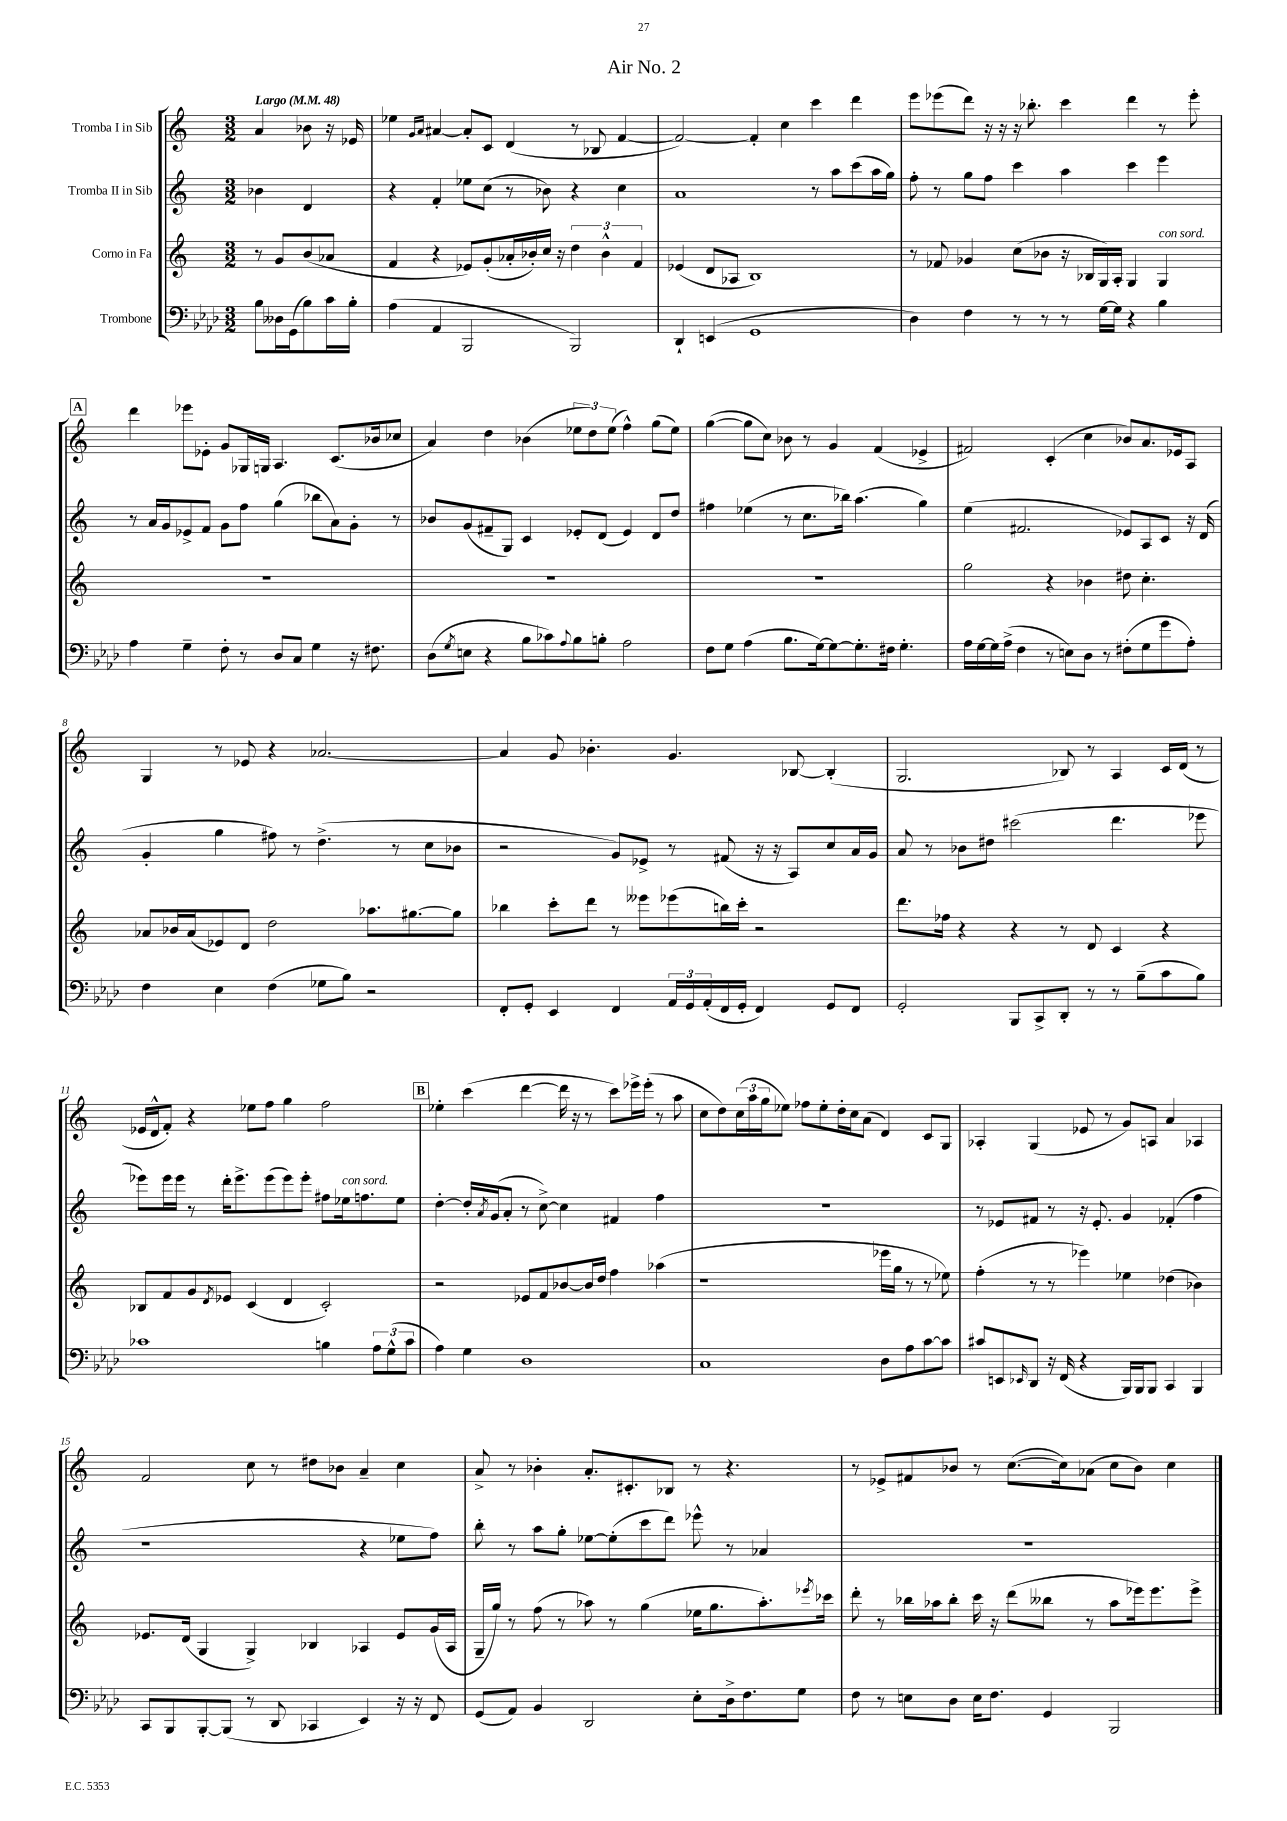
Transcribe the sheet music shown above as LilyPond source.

\header { title = "Air No. 2" }
<<
\new StaffGroup <<
\new Staff = "s0" \with { instrumentName = "Tromba I in Sib" } {
    \clef treble \key c \major \numericTimeSignature \time 3/2 \partial 2 \tempo "Largo" 4 = 48
    a'4 bes'8 r16 ees'16 |
    ees''4 \grace { g'16 a'16 } ais'4~ ais'8-. c'8 d'4( r8 bes8 f'4~ |
    f'2~) f'4-. c''4 c'''4 d'''4 |
    e'''8 ees'''8( d'''8) r16 r16 r16 bes''8.-. c'''4 d'''4 r8 ees'''8-. |
    \mark \markup { \box "A" } d'''4 ees'''8 ees'8-. g'8 ges16 g16 a4. c'8.( bes'16 ces''8 |
    a'4) d''4 bes'4( \tuplet 3/2 { ees''8 d''8) ees''8( } f''4-^) g''8( ees''8) |
    g''4~( g''8 c''8) bes'8 r8 g'4 f'4( ees'4-> |
    fis'2) c'4-.( c''4 bes'8) a'8. ees'16 a8 |
    g4 r8 ees'8 r4 aes'2.~ |
    aes'4 g'8 bes'4.-. g'4. bes8~ bes4-.( |
    g2. bes8) r8 a4 c'16 d'16( r8 |
    ees'16 d'16-^ f'8-.) r4 ees''8 f''8 g''4 f''2 |
    \mark \markup { \box "B" } ees''4-. c'''4( d'''4~ d'''16 r16 r8 c'''8) ees'''16-> ees'''16-.( r8 a''8 |
    c''8 d''8) \tuplet 3/2 { c''16( a''16 g''16 } ees''8) fes''8 ees''8-. d''16-. c''16 a'8( d'4) c'8 g8 |
    aes4-. g4( ees'8 r8 g'8) a8 a'4 aes4 |
    f'2 c''8 r8 dis''8 bes'8 a'4-- c''4 |
    a'8-> r8 bes'4-. a'8.-. cis'8.-. bes8 r8 r4. |
    r8 ees'8-> fis'8 bes'8 r8 c''8.~( c''16) aes'8( c''8 bes'8) c''4 \bar "|." |
}
\new Staff = "s1" \with { instrumentName = "Tromba II in Sib" } {
    \clef treble \key c \major \numericTimeSignature \time 3/2 \partial 2
    bes'4 d'4 |
    r4 f'4-. ees''8 c''8( r8 bes'8) r4 c''4 |
    a'1 r8 a''8 c'''8( a''16 g''16) |
    f''8-. r8 g''8 f''8 c'''4 a''4 c'''4 e'''4 |
    \mark \markup { \box "A" } r8 a'16 g'16 ees'8-> f'8 g'8 f''8 g''4( bes''8 a'8) g'8-. r8 |
    bes'8 g'8( fis'8-- g8) c'4 ees'8-. d'8( ees'4) d'8 d''8 |
    fis''4 ees''4( r8 c''8. bes''16) a''4.( g''4) |
    e''4( fis'2. ees'8) a8 c'8 r16 d'16( |
    g'4-. g''4 fis''8) r8 d''4.->( r8 c''8 bes'8 |
    r2 g'8) ees'8-> r8 fis'8( r16 r16 a8) c''8 a'16 g'16 |
    a'8 r8 bes'8 dis''8 cis'''2( d'''4. ees'''8 |
    ees'''8) ees'''16 ees'''16 r8 d'''16-. ees'''8.-> ees'''8( ees'''8) ees'''8-. fis''8 ees''16^\markup { \italic "con sord." } f''8. ees''8 |
    \mark \markup { \box "B" } d''4~-. d''16-. \acciaccatura { a'8 } g'16( a'8-. r8 c''8~->) c''4 fis'4 f''4 |
    R1. |
    r8 ees'8 fis'8 r8 r16 ees'8.-. g'4 fes'4-.( f''4 |
    r1 r4 ees''8 f''8) |
    b''8-. r8 a''8 g''8-. ees''8~ ees''8-.( c'''8 d'''8) ees'''8-^ r8 aes'4 |
    R1. \bar "|." |
}
\new Staff = "s2" \with { instrumentName = "Corno in Fa" } {
    \clef treble \key c \major \numericTimeSignature \time 3/2 \partial 2
    r8 g'8 b'8( aes'8 |
    f'4 r4 ees'8) g'8-.( aes'16-. bes'16-.) c''16 r16 \tuplet 3/2 { d''4 bes'4-^ f'4 } |
    ees'4( d'8 aes8 b1) |
    r8 fes'8 ges'4 c''8( bes'8 r16 bes16 g16) a16-. g4 g4^\markup { \italic "con sord." } |
    \mark \markup { \box "A" } R1. |
    R1. |
    R1. |
    g''2 r4 bes'4 dis''8 c''4.-. |
    aes'8 bes'16 aes'16( ees'8) d'8 d''2 aes''8. gis''8.~ gis''8 |
    bes''4 c'''8-. d'''8 r8 eeses'''8 ees'''8( b''16) c'''16-. r2 |
    d'''8. fes''16 r4 r4 r8 d'8 c'4 r4 |
    bes8 f'8 g'8 \acciaccatura { d'8 } ees'8 c'4( d'4 c'2-.) |
    \mark \markup { \box "B" } r2 ees'8 f'8 bes'8~ bes'16 d''16 f''4 aes''4( |
    r1 ees'''16 g''16 r8 r8 ees''8) |
    f''4-.( r8 r8 ees'''4) ees''4 des''4( bes'4) |
    ees'8. d'16( g4 g4->) bes4 aes4 ees'8 g'16( aes16 |
    g16-- g''16) r8 f''8( r8 aes''8) r8 g''4( ees''16 g''8. aes''8.-.) \acciaccatura { ees'''8 } ces'''16 |
    d'''8-. r8 bes''16 aes''16 bes''8-. c'''16 r16 d'''8( beses''8 r8 aes''8 ees'''16) ees'''8. ees'''8-> \bar "|." |
}
\new Staff = "s3" \with { instrumentName = "Trombone" } {
    \clef bass \key aes \major \numericTimeSignature \time 3/2 \partial 2
    bes8 deses16 g,16( bes8) c'16 bes16-. |
    aes4( aes,4 bes,,2 bes,,2) |
    des,4-! e,4( g,1 |
    des4) f4 r8 r8 r8 g16~ g16 r4 bes4 |
    \mark \markup { \box "A" } aes4 g4-- f8-. r8 des8 c8 g4 r16 fis8. |
    des8( \acciaccatura { g8 } e8 r4 bes8 ces'8) \appoggiatura { aes8 } bes8 b8-. aes2 |
    f8 g8 aes4( bes8. g16~) g8~ g8.-. fis16 g4.-. |
    aes16 g16~ g16 aes16->( f4 r8 e8) des8 r8 fis8-.( g8 g'8 aes8-.) |
    f4 ees4 f4( ges8 bes8) r2 |
    f,8-. g,8-. ees,4 f,4 \tuplet 3/2 { aes,16 g,16 aes,16-.( } f,16 g,16-. f,4) g,8 f,8 |
    g,2-. bes,,8 c,8-> des,8-. r8 r8 bes8--( c'8 bes8) |
    ces'1 b4 \tuplet 3/2 { aes8 g8-^( ces'8 } |
    \mark \markup { \box "B" } aes4) g4 des1 |
    c1 des8 aes8 c'8~ c'8 |
    cis'8 e,8 \grace { ees,16 } des,8 r16 f,16( r4 bes,,16) bes,,16 bes,,8 c,4 bes,,4 |
    c,8 bes,,8 bes,,8~-. bes,,8( r8 des,8 ces,4 ees,4) r16 r16 f,8 |
    g,8( aes,8) bes,4 des,2 ees8-. des16-> f8. g8 |
    f8 r8 e8 des8 e16 f8. g,4 bes,,2 \bar "|." |
}
>>
>>
